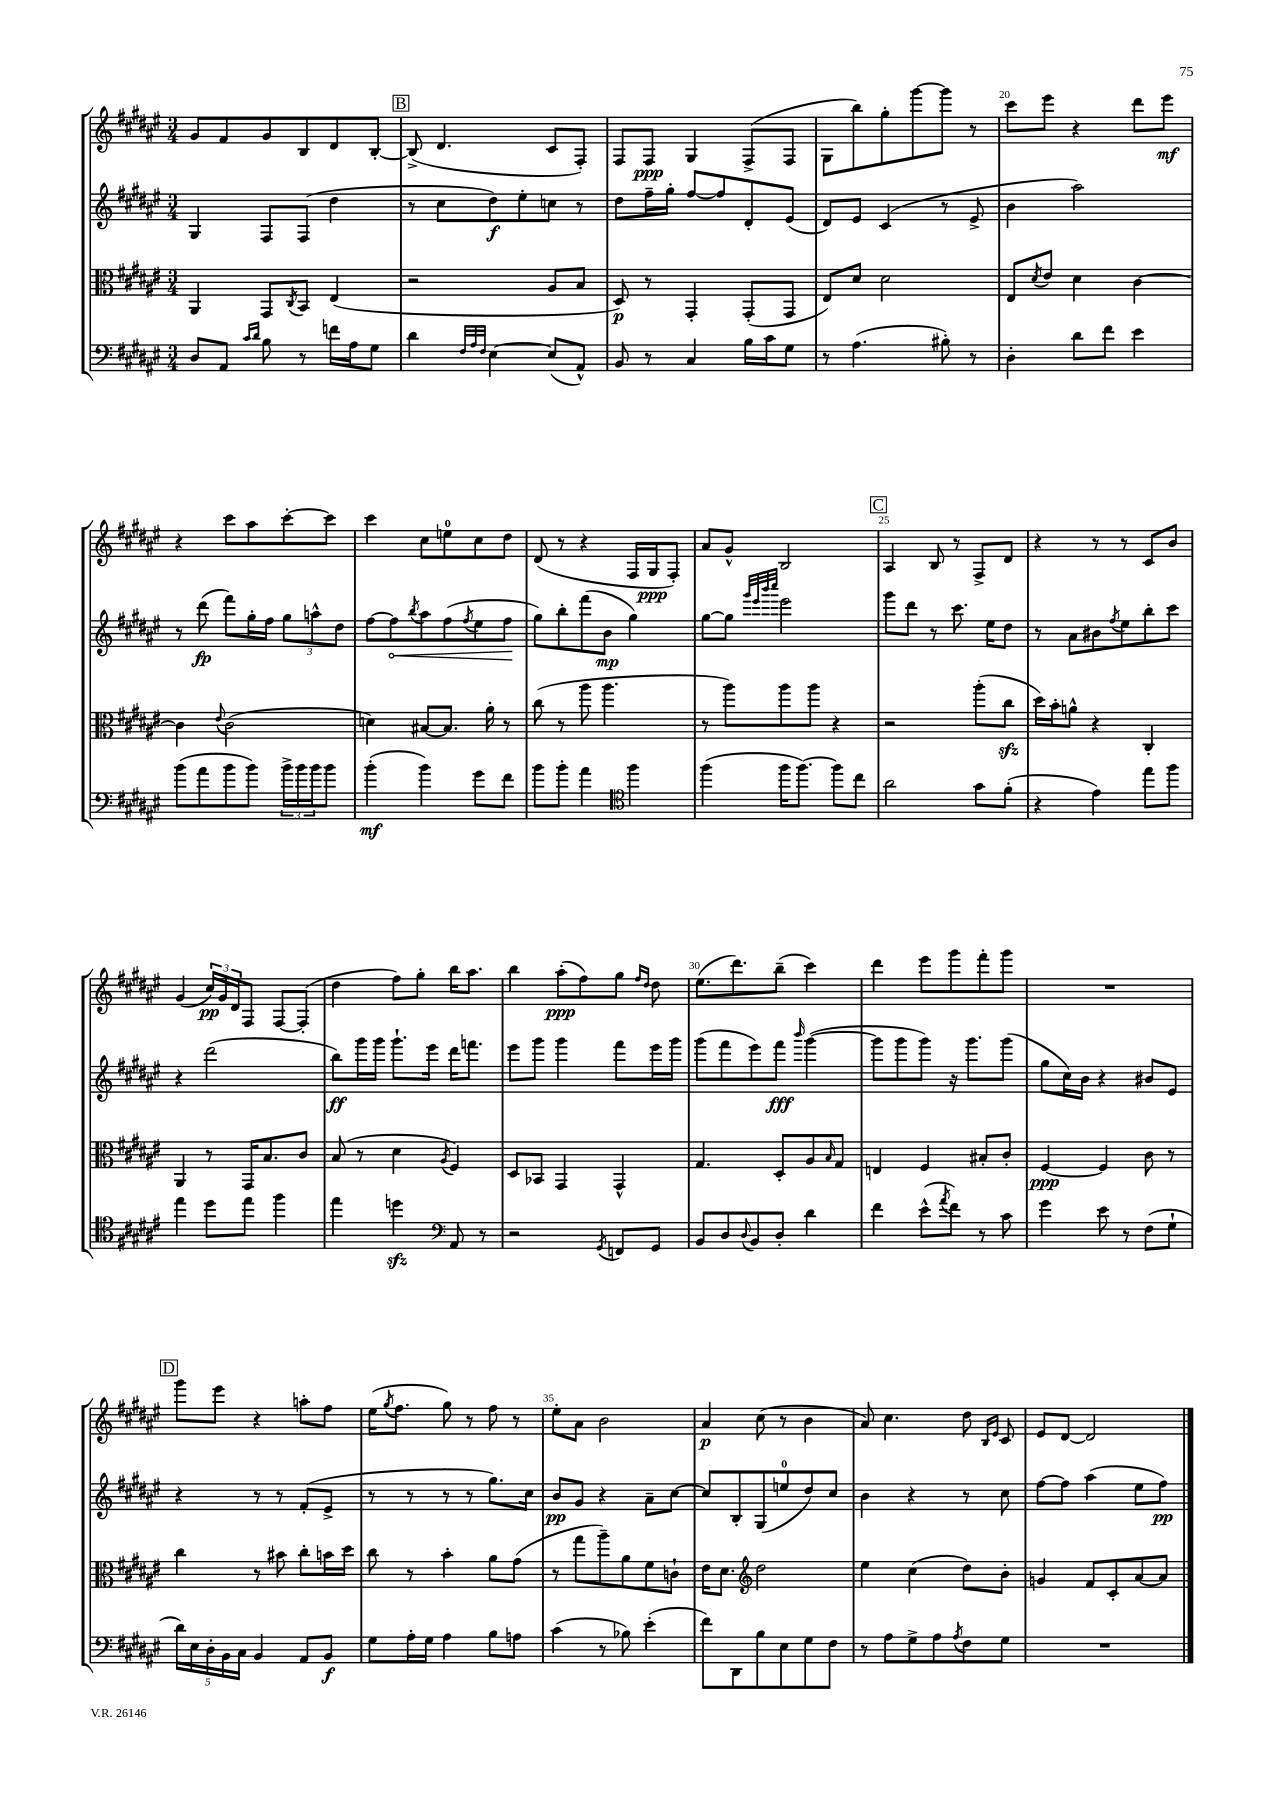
<<
\new StaffGroup <<
\new Staff = "s0" {
    \clef treble \key fis \major \numericTimeSignature \time 3/4
    gis'8 fis'8 gis'8 b8 dis'8 b8~-. |
    \mark \markup { \box "B" } b8->( dis'4. cis'8 fis8-.) |
    fis8 fis8\ppp gis4 fis8->( fis8 |
    gis8 b''8) gis''8-. gis'''8~ gis'''8 r8 |
    cis'''8 eis'''8 r4 dis'''8 eis'''8\mf |
    r4 cis'''8 ais''8 cis'''8~-. cis'''8 |
    cis'''4 cis''8 e''8-0 cis''8 dis''8 |
    dis'8( r8 r4 fis16 gis16\ppp fis8-.) |
    ais'8 gis'8-^ b2 |
    \mark \markup { \box "C" } ais4 b8 r8 fis8-> dis'8 |
    r4 r8 r8 cis'8 b'8 |
    gis'4( \tuplet 3/2 { cis''16\pp) gis'16 dis'16 } fis8 fis8~ fis8-.( |
    dis''4 fis''8) gis''8-. b''16 ais''8. |
    b''4 ais''8-.\ppp( fis''8) gis''8 \grace { fis''16 dis''16 } dis''8 |
    eis''8.( dis'''8.) b''8--( cis'''4) |
    dis'''4 eis'''8 gis'''8 fis'''8-. gis'''8 |
    R2. |
    \mark \markup { \box "D" } gis'''8 eis'''8 r4 a''8-. fis''8 |
    eis''16( \acciaccatura { gis''8 } fis''8. gis''8) r8 fis''8 r8 |
    eis''8-. ais'8 b'2 |
    ais'4\p cis''8( r8 b'4 |
    ais'8) cis''4. dis''8 \grace { b16 eis'16 } cis'8 |
    eis'8 dis'8~ dis'2 \bar "|." |
}
\new Staff = "s1" {
    \clef treble \key fis \major \numericTimeSignature \time 3/4
    gis4 fis8 fis8( dis''4 |
    \mark \markup { \box "B" } r8 cis''8 dis''8\f) eis''8-. c''8 r8 |
    dis''8 fis''16-- gis''16-. fis''8~ fis''8 dis'8-. eis'8( |
    dis'8) eis'8 cis'4( r8 eis'8-> |
    b'4 ais''2) |
    r8 dis'''8\fp( fis'''8) gis''16-. fis''16 \tuplet 3/2 { gis''8 a''8-^ dis''8 } |
    fis''8~ \once \override Hairpin.circled-tip = ##t fis''8\< \acciaccatura { b''8 } ais''8 fis''8( \acciaccatura { fis''8 } eis''8 fis''8\! |
    gis''8) b''8-. fis'''8( b'8\mp gis''4) |
    gis''8~ gis''8 \grace { gis'''32 eis'''32 b'''32 cis''''32 } eis'''2 |
    \mark \markup { \box "C" } gis'''8 dis'''8 r8 cis'''8. eis''16 dis''8 |
    r8 ais'8 bis'8 \acciaccatura { fis''8 } eis''8 b''8-. cis'''8 |
    r4 dis'''2( |
    b''8\ff) gis'''16 gis'''16 gis'''8.-! eis'''16 dis'''16 f'''8. |
    eis'''8 gis'''8 gis'''4 fis'''8 eis'''16 gis'''16 |
    gis'''8( fis'''8 eis'''8) fis'''8\fff \grace { b'''16 } gis'''4~( |
    gis'''8 gis'''8 gis'''8) r16 gis'''8. gis'''8( |
    gis''8 cis''16) b'16 r4 bis'8 eis'8 |
    \mark \markup { \box "D" } r4 r8 r8 fis'8-.( eis'8-> |
    r8 r8 r8 r8 gis''8.) cis''16 |
    b'8\pp gis'8 r4 ais'8-- cis''8~ |
    cis''8 b8-. gis8( e''8-0 dis''8) cis''8 |
    b'4 r4 r8 cis''8 |
    fis''8~ fis''8 ais''4( eis''8 fis''8\pp) \bar "|." |
}
\new Staff = "s2" {
    \clef alto \key fis \major \numericTimeSignature \time 3/4
    ais,4 gis,8 \acciaccatura { cis8 } b,8 eis4( |
    \mark \markup { \box "B" } r2 ais8 b8 |
    dis8\p) r8 gis,4-. gis,8-.( gis,8 |
    eis8) dis'8 dis'2 |
    eis8 \acciaccatura { dis'8 } eis'8 dis'4 cis'4~ |
    cis'4 \appoggiatura { eis'8 } cis'2( |
    d'4) bis8~ bis8. ais'16-. r8 |
    cis''8( r8 ais''8 ais''4. |
    r8 ais''8) ais''8 ais''8 r4 |
    \mark \markup { \box "C" } r2 ais''8-.( cis''8\sfz |
    dis''16) b'16-. a'8-^ r4 cis4-. |
    ais,4 r8 gis,16 b8. cis'8 |
    b8( r8 dis'4 \acciaccatura { ais8 } fis4) |
    dis8 bes,8 gis,4 gis,4-^ |
    gis4. dis8-. ais8 \grace { b16 } gis8 |
    e4 fis4 bis8-. cis'8-. |
    fis4~\ppp fis4 cis'8 r8 |
    \mark \markup { \box "D" } cis''4 r8 bis'8 cis''8-. b'16 dis''16 |
    cis''8 r8 b'4-. ais'8 gis'8( |
    r8 gis''8 ais''8--) ais'8 fis'8 c'8-! |
    eis'16 dis'8. \clef treble dis''2 |
    eis''4 cis''4( dis''8) b'8-. |
    g'4 fis'8 cis'8-. ais'8~ ais'8 \bar "|." |
}
\new Staff = "s3" {
    \clef bass \key fis \major \numericTimeSignature \time 3/4
    dis8 ais,8 \grace { cis'16 dis'16 } b8 r8 f'16 ais16 gis8 |
    \mark \markup { \box "B" } dis'4 \grace { fis32 ais32 fis32 } eis4~ eis8( ais,8-^) |
    b,8 r8 cis4 b16 cis'16 gis8 |
    r8 ais4.( bis8-.) r8 |
    dis4-. dis'8 fis'8 eis'4 |
    b'8( ais'8 b'8 b'8) \tuplet 3/2 { b'16-> b'16 b'16 } b'8 |
    b'4-.\mf( b'4) gis'8 fis'8 |
    b'8 b'8-. ais'4 \clef tenor fis''4 |
    fis''4( fis''16 fis''8.~) fis''8 cis''8 |
    \mark \markup { \box "C" } ais'2 gis'8 fis'8-.( |
    r4 eis'4) eis''8 fis''8 |
    eis''4 dis''8 eis''8 fis''4 |
    eis''4 d''4\sfz \clef bass ais,8 r8 |
    r2 \acciaccatura { gis,8 } f,8 gis,8 |
    b,8 dis8 \appoggiatura { dis8 } b,8 dis8-. dis'4 |
    fis'4 eis'8-^( \acciaccatura { ais'8 } fis'8) r8 cis'8 |
    gis'4 eis'8 r8 fis8( gis8-! |
    \mark \markup { \box "D" } \tuplet 5/4 { dis'16) eis16 dis16-. b,16 cis16 } b,4 ais,8 b,8\f |
    gis8 ais16-. gis16 ais4 b8 a8 |
    cis'4( r8 bes8) eis'4-.( |
    fis'8) dis,8 b8 eis8 gis8 fis8 |
    r8 ais8 gis8-> ais8 \acciaccatura { ais8 } fis8 gis8 |
    R2. \bar "|." |
}
>>
>>
\layout { \context { \Score currentBarNumber = #16 \override BarNumber.break-visibility = ##(#f #t #t) barNumberVisibility = #(every-nth-bar-number-visible 5) } }
